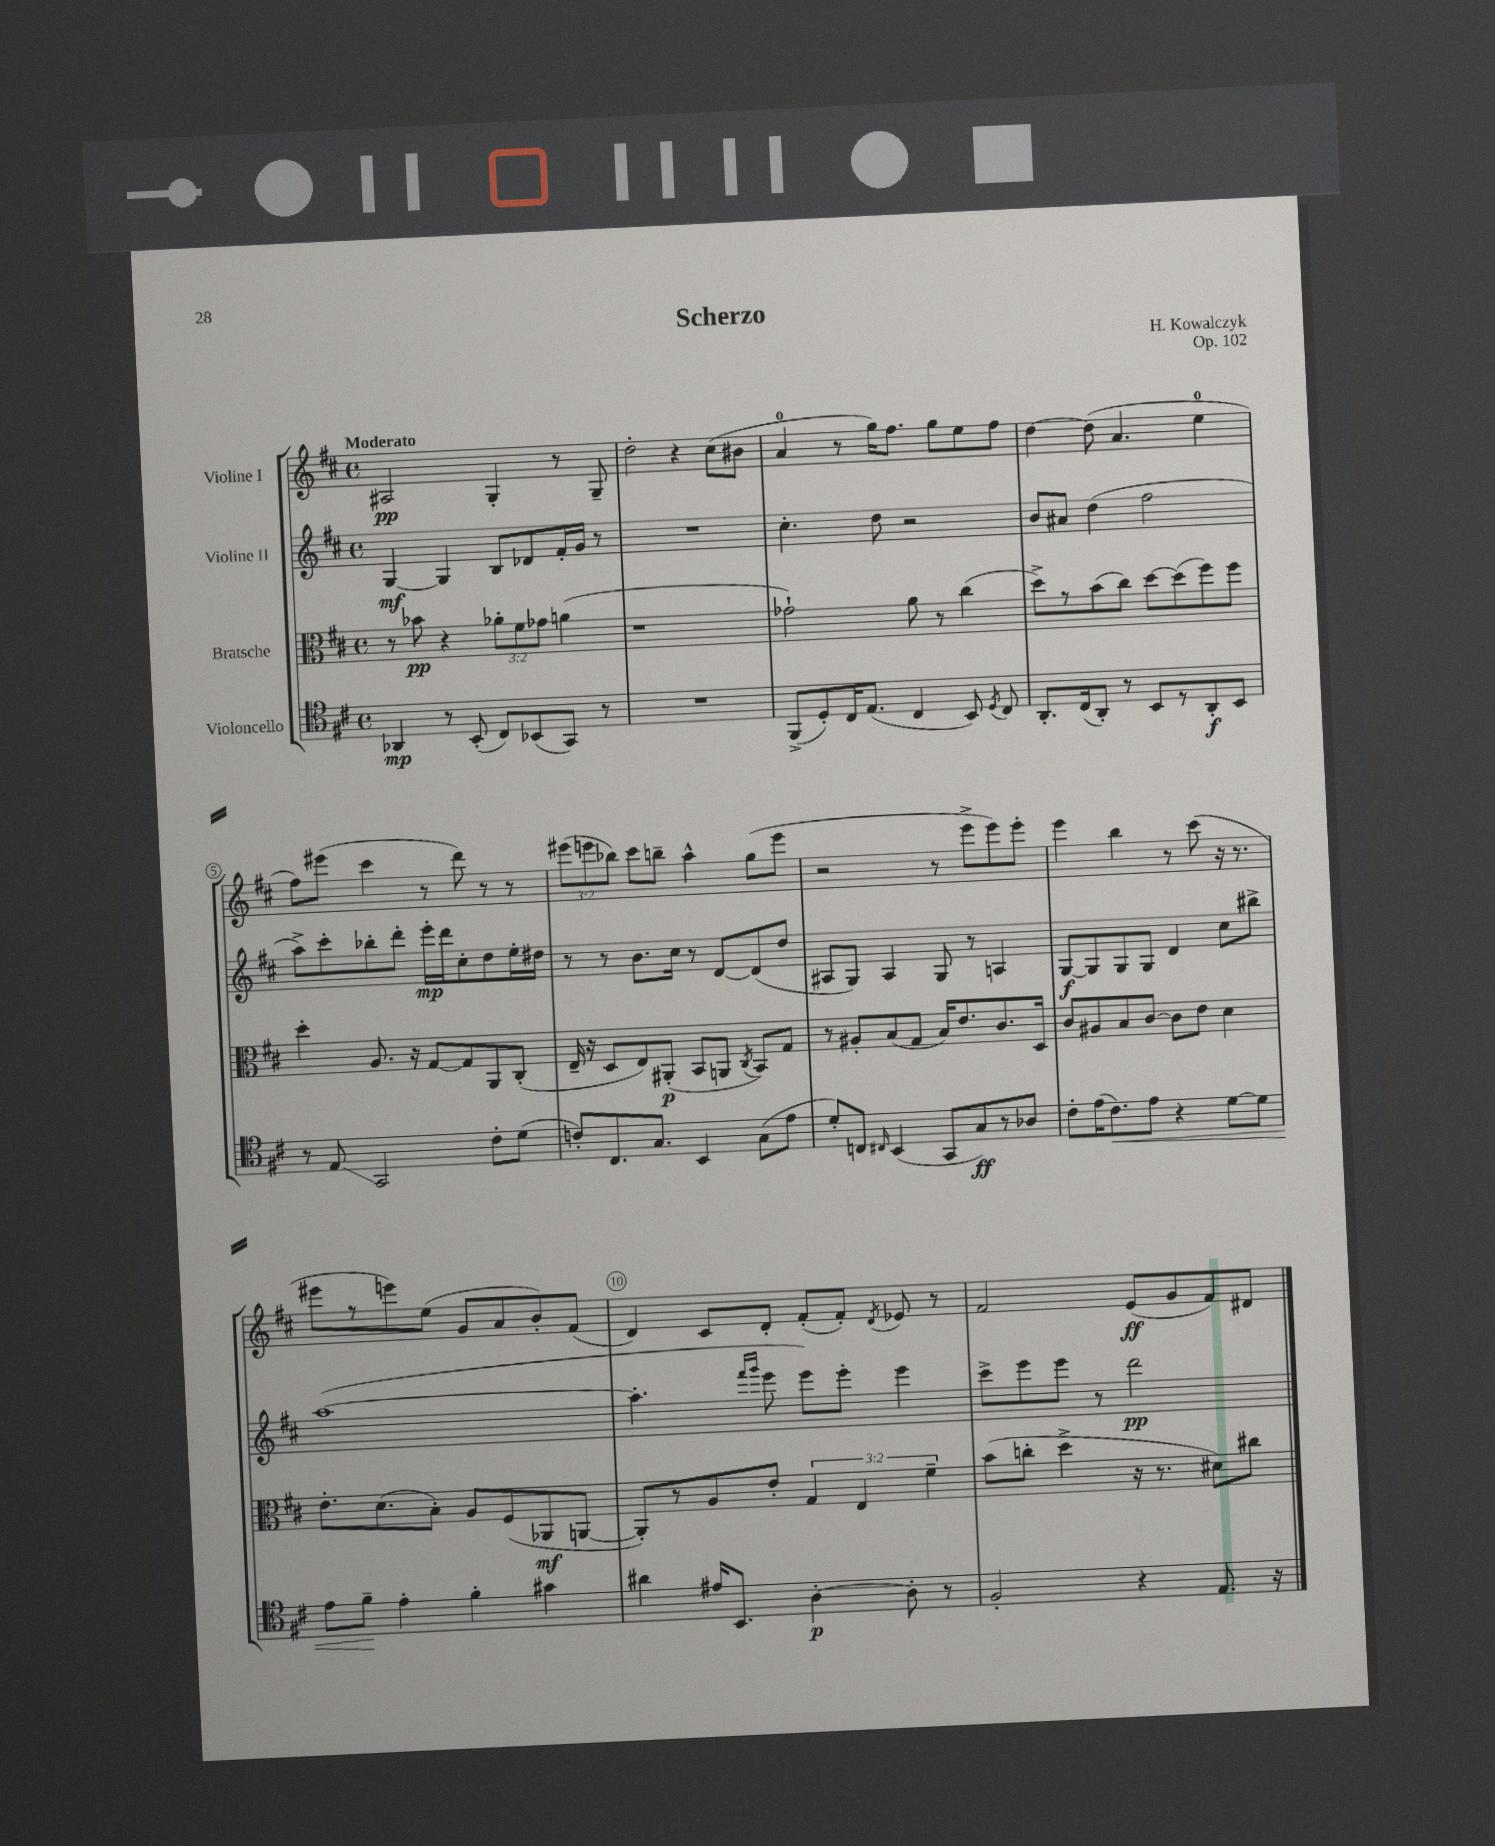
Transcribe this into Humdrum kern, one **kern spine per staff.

**kern	**kern	**kern	**kern
*staff4	*staff3	*staff2	*staff1
*clefC4	*clefC3	*clefG2	*clefG2
*k[f#c#]	*k[f#c#]	*k[f#c#]	*k[f#c#]
*M4/4	*M4/4	*M4/4	*M4/4
*met(c)	*met(c)	*met(c)	*met(c)
4AA-/	8r	[4G/	2A#/
.	8b-\	.	.
8r	4r	4G/]	.
(8BB'/	.	.	.
8C#/L)	12a-'\L	8B/L	4G'/
.	12f#\	.	.
(8BB-/	.	8d-/	.
.	12g-\J	.	.
8GG/J)	(4a\	16f#'/L	8r
.	.	16g/JJ	.
8r	.	8r	8G~/
=	=	=	=
1r	1r	1r	2dd'\
.	.	.	4r
.	.	.	(8cc#\L
.	.	.	8b#\J
=	=	=	=
(8FF#^/L	2g-`\)	4.cc#'\	4a/
8D'/)	.	.	.
16C#/K	.	.	8r
(8.E/J	.	.	.
.	.	8dd\	16gg\LK)
.	.	.	8.ff#\J
4C#/	8a\	2r	.
.	8r	.	8gg\L
8BB/)	(4cc#\	.	8ee\
8qD/	.	.	.
8C#/	.	.	8ff#\J
=	=	=	=
8.AA'/L	8dd^\L)	8b/L	[4dd\
.	8r	8a#/J	.
(16C#/k	.	.	.
8AA'/J)	(8b\	(4dd\	(8dd\]
8r	8cc#\J)	.	4.a/
8BB/L	[8dd\L	2ff#\	.
8r	(8dd\]	.	.
8AA'/	8ff#\)	.	4ee\
8BB/J	8ff#\J	.	.
=	=	=	=
8r	4dd'\	8aa^\L)	8ff#\L)
8E/	.	8ccc#'\	(8eee#\J
2GG/	8.A/	8bb-'\	4ccc#\
.	.	8ddd'\J	.
.	16r	.	.
.	[8G/L	16eee'\LL	8r
.	.	16ddd\J	.
.	8G/]	8cc#'\	8ddd\)
8c#'\L	8AA/	8dd\	8r
(8d\J	(8C#'/J	16ee'\L	8r
.	.	16dd#\JJ	.
=	=	=	=
8c'/L)	16E~/	8r	(12eee#\L
.	16r	.	.
.	.	.	12eee\
8.C#/	8D/L	8r	.
.	.	.	12bb-\J)
.	8E/)	8.b\L	8ccc#\L
8.G/J	.	.	.
.	(8AA#'/J	.	8bb~\J
.	.	16cc#\Jk	.
4BB/	8BB/L	8r	4aa^^\
.	8AA/J	[8d/L	.
.	8qC#/	.	.
(8G\L	8BB/L)	(8d/]	(8gg\L
8e\J	8G/J	8dd/J	8eee\J
=	=	=	=
8d'/L)	8r	8A#/L	2r
8C/J	8A#'/L	8G/J)	.
16qqC#/	.	.	.
(4BB/	(8B/	4A#/	.
.	8G/J	.	.
8GG/L	16B/LK)	8G/	8r
.	8.e/	.	.
8G/)	.	8r	8eee^\L
8r	8.c#/	4A/	8eee\)
8A-/J	.	.	8eee'\J
.	16D/Jk	.	.
=	=	=	=
8c#'\L	8c#/L	[8G/L	4eee\
(16e\K	8A#/	8G/]	.
8.c#\)	.	.	.
.	8B/	8G/	4bb\
8e\J	[8c#/J	8G/J	.
4r	8c#\]L	4d/	8r
.	8e\J	.	(8ccc#\
[8d\L	4d\	8cc#\L	16r
.	.	.	8.r
8d\]J	.	8bb#^\J	.
=	=	=	=
8e\L	8.e'\L	([1aa	8eee#\L
8f#~\J	.	.	8r
.	(8.d\	.	.
4e'\	.	.	8eee\)
.	8B'\J)	.	(8ee\J
4f#'\	8A/L	.	8g/L
.	(8F#/	.	8a/
4g#\	8AA-/	.	8b'/)
.	[8AA/J	.	(8f#/J
=	=	=	=
4a#\	8AA'/]L)	4.aa'\]	4d/)
.	8r	.	.
16e#/LK	8A/	.	8c#/L
8.BB/J	.	.	.
.	.	16qqfff#/LL	.
.	.	16qqggg/JJ	.
.	8e'/J	8eee\	8d'/J
[4A'\	6G/	8eee\L)	(8f#'/L
.	.	8eee'\J	8f#'/J)
.	6E/	.	.
.	.	.	8qd/
8A'\]	.	4eee\	8e-/
.	6f#~\	.	.
8r	.	.	8r
=	=	=	=
2F#'/	(8b\L	8ccc#^\L	2f#/
.	8cc'\J	8eee\	.
.	4dd^\	8eee\J	.
.	.	8r	.
4r	16r	2ddd\	(8e/L
.	8.r	.	.
.	.	.	8g/
8.E/	8d#\L)	.	8f#/)
.	8cc#\J	.	8d#/J
16r	.	.	.
==	==	==	==
*-	*-	*-	*-
